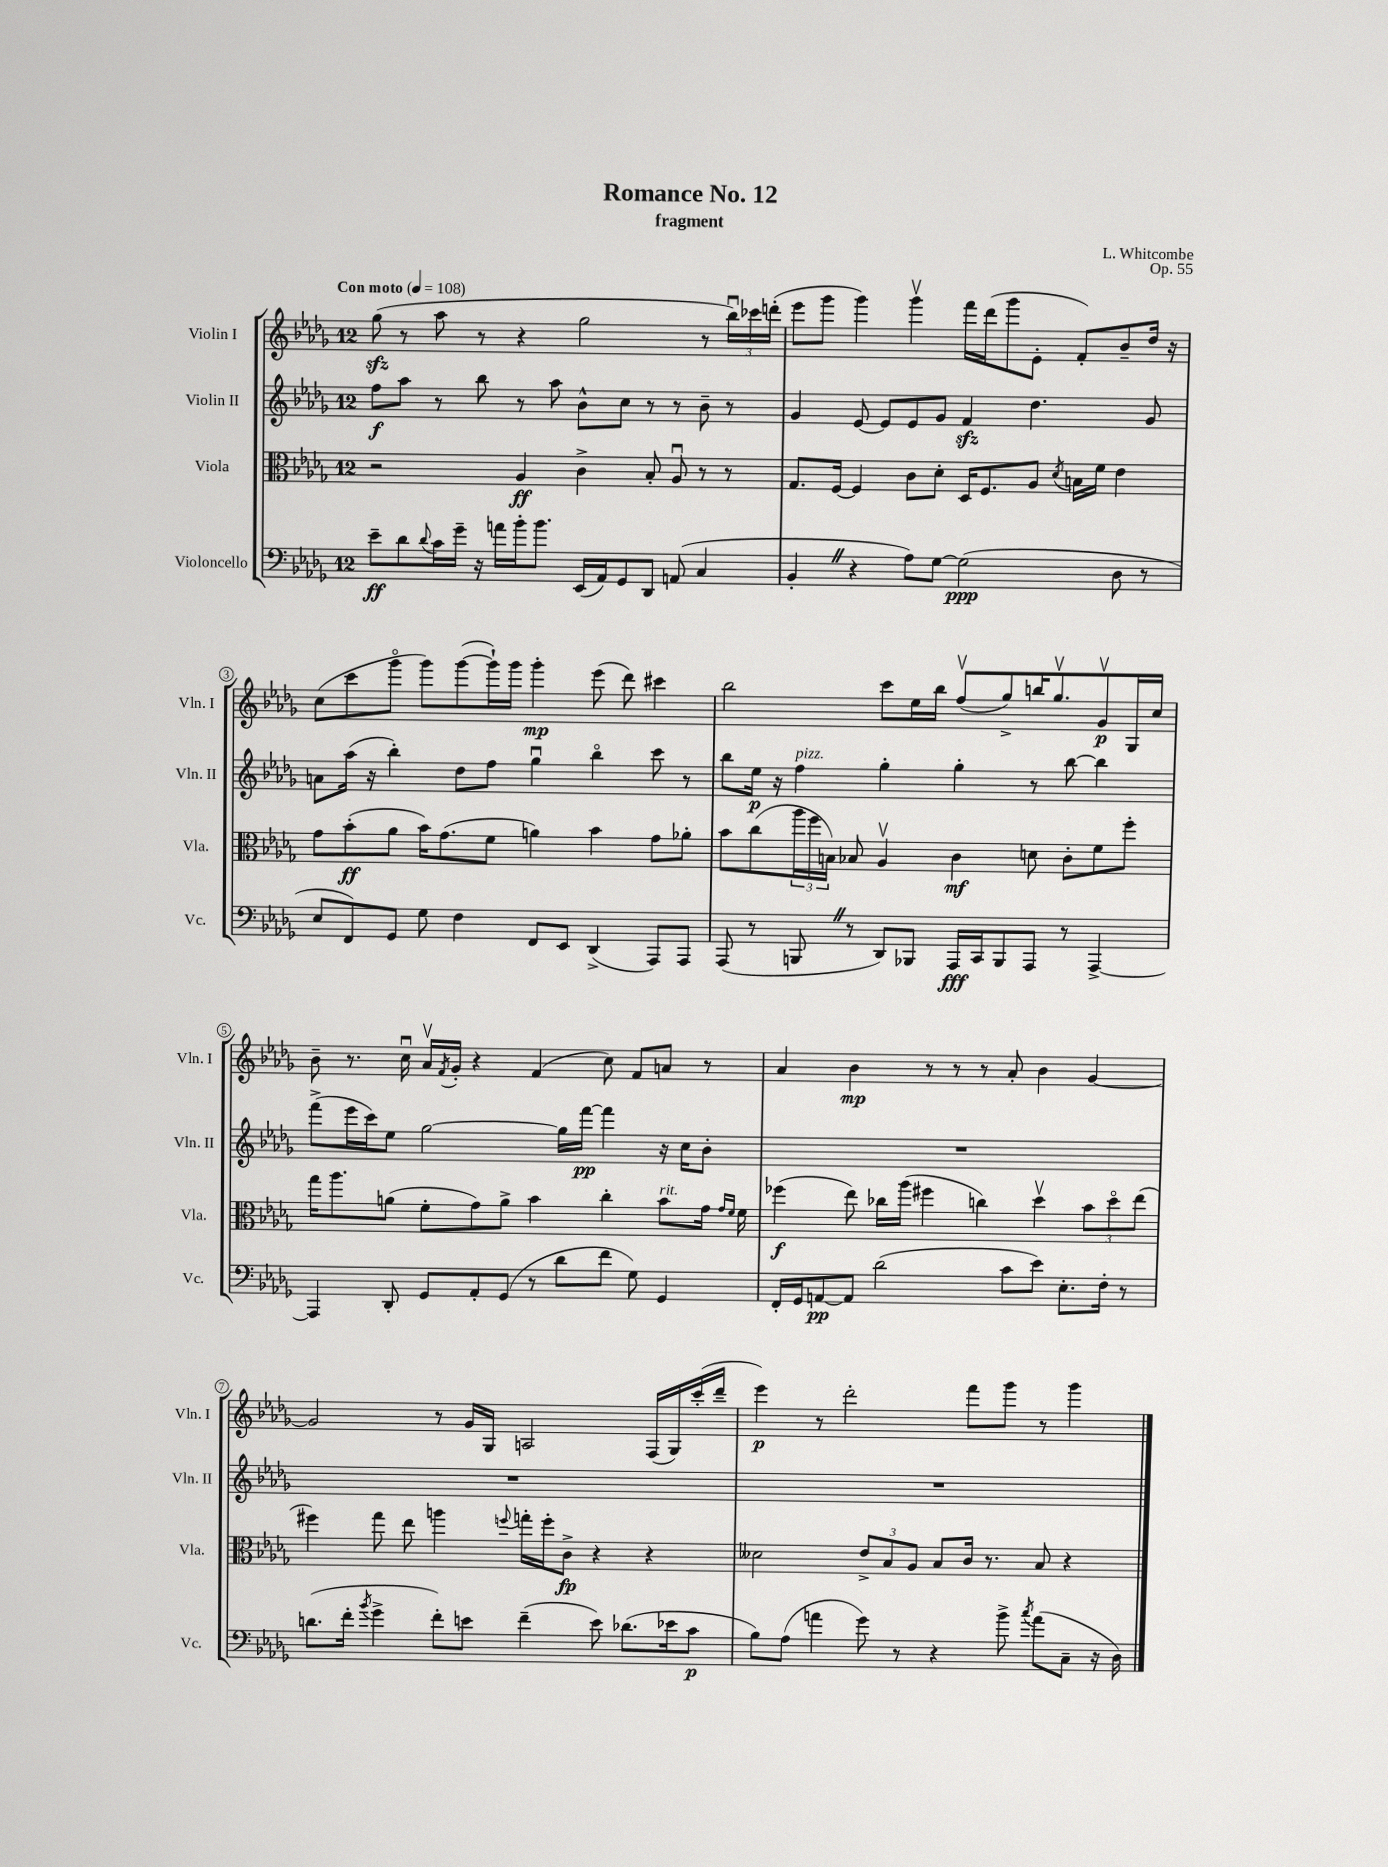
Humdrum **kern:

**kern	**dynam	**kern	**dynam	**kern	**dynam	**kern	**dynam
*part4	*part4	*part3	*part3	*part2	*part2	*part1	*part1
*staff4	*staff4	*staff3	*staff3	*staff2	*staff2	*staff1	*staff1
*I"Violoncello	*	*I"Viola	*	*I"Violin II	*	*I"Violin I	*
*I'Vc.	*	*I'Vla.	*	*I'Vln. II	*	*I'Vln. I	*
*clefF4	*	*clefC3	*	*clefG2	*	*clefG2	*
*k[b-e-a-d-g-]	*	*k[b-e-a-d-g-]	*	*k[b-e-a-d-g-]	*	*k[b-e-a-d-g-]	*
*M12/8	*	*M12/8	*	*M12/8	*	*M12/8	*
*MM108	*	*MM108	*	*MM108	*	*MM108	*
=1	=1	=1	=1	=1	=1	=1	=1
!	!	!	!	!	!	!LO:TX:a:B:t=Con moto	!
8e-~\L	ff	2r	.	8ff\L	f	(8gg-zz\	.
8d-\	.	.	.	8aa-\J	.	8r	.
8qqd-/	.	.	.	.	.	.	.
16c\L	.	.	.	8r	.	8aa-\	.
16g-~\JJ	.	.	.	.	.	.	.
16r	.	.	.	8bb-\	.	8r	.
16an\LL	.	.	.	.	.	.	.
16b-'\J	.	4A-/	ff	8r	.	4r	.
8.b-\J	.	.	.	.	.	.	.
.	.	.	.	8aa-\	.	.	.
(16EE-/LL	.	4c^\	.	8b-^^\L	.	2gg-\	.
16AA-/J)	.	.	.	.	.	.	.
8GG-/	.	.	.	8cc\J	.	.	.
8DD-/J	.	8B-'/	.	8r	.	.	.
(8AAn/	.	8A-u/	.	8r	.	.	.
4C/	.	8r	.	8b-~\	.	8r	.
.	.	8r	.	8r	.	24bb-u\LL)	.
.	.	.	.	.	.	24ccc-X\	.
.	.	.	.	.	.	(24dddn'\JJ	.
=2	=2	=2	=2	=2	=2	=2	=2
4BB-'Z/	.	8.G-/L	.	4g-/	.	8eee-\L	.
.	.	.	.	.	.	8ggg-\J	.
.	.	[16F/Jk	.	.	.	.	.
4r	.	4F/]	.	[8e-/	.	4ggg-\)	.
.	.	.	.	8e-/L]	.	.	.
8A-\L)	.	8c\L	.	8e-/	.	4ggg-v\	.
[8G-\J	.	8d-'\J	.	8g-/J	.	.	.
(2G-\]	ppp	16D-/KL	.	4fzz/	.	16fff\LL	.
.	.	8.F/	.	.	.	(16ddd-\J	.
.	.	.	.	.	.	8ggg-\	.
.	.	8A-/J	.	4.dd-\	.	8e-'\J	.
.	.	8qd-/	.	.	.	.	.
.	.	16Bn\LL	.	.	.	8f'/L)	.
.	.	16f\JJ	.	.	.	.	.
8D-\	.	4e-\	.	.	.	8b-~/	.
8r	.	.	.	8g-/	.	16dd-/Jk	.
.	.	.	.	.	.	16r	.
!!LO:LB:g=z
=3	=3	=3	=3	=3	=3	=3	=3
8E-/L	.	8g-\L	.	8an\L	.	(8cc\L	.
8FF/)	.	(8b-'\	ff	(16aa-\Jk	.	8ccc\	.
.	.	.	.	16r	.	.	.
8GG-/J	.	8a-\J	.	4bb-'\)	.	8ggg-\J	.
8G-\	.	16b-\KL)	.	.	.	8ggg-\L)	.
.	.	(8.g-\	.	.	.	.	.
4F\	.	.	.	8dd-\L	.	([8ggg-\	.
.	.	8f\J	.	8ff\J	.	16ggg-`\L])	.
.	.	.	.	.	.	16ggg-\JJ	.
8FF/L	.	4an\)	.	4gg-u\	.	4ggg-'\	mp
8EE-/J	.	.	.	.	.	.	.
(4DD-^/	.	4b-\	.	4bb-\	.	(8eee-\	.
.	.	.	.	.	.	8ddd-\)	.
8AAA-/L)	.	8g-\L	.	8ccc\	.	4ccc#X\	.
8AAA-/J	.	8a-X'\J	.	8r	.	.	.
=4	=4	=4	=4	=4	=4	=4	=4
(8AAA-/	.	8b-\L	.	8bb-\L	.	2bb-\	.
8r	.	(8cc\	.	16ee-\Jk	p	.	.
.	.	.	.	16r	.	.	.
!	!	!	!	!LO:TX:a:i:t=pizz.	!	!	!
8BBBnZ/	.	24aa-\L	.	4ff\	.	.	.
.	.	24ff\	.	.	.	.	.
.	.	24Bn\JJ)	.	.	.	.	.
8r	.	8B-X/	.	.	.	.	.
8DD-/L)	.	4A-v/	.	4gg-'\	.	8ccc\L	.
8BBB-X/J	.	.	.	.	.	16ee-\L	.
.	.	.	.	.	.	16bb-\JJ	.
16AAA-/LL	fff	4c\	mf	4gg-'\	.	(8ffv/L	.
16CC/J	.	.	.	.	.	.	.
8BBB-/	.	.	.	.	.	8gg-^/)	.
8AAA-/J	.	8dn\	.	8r	.	16bbn/K	.
.	.	.	.	.	.	8.gg-v/	.
8r	.	8c'\L	.	[8bb-\	.	.	.
[4AAA-^/	.	8f\	.	4bb-\]	.	8g-v/	p
.	.	8ff'\J	.	.	.	16G-/L	.
.	.	.	.	.	.	16cc/JJ	.
!!LO:LB:g=z
=5	=5	=5	=5	=5	=5	=5	=5
4AAA-/]	.	16gg-\KL	.	(8fff^\L	.	8b-~\	.
.	.	8.aa-\	.	.	.	.	.
.	.	.	.	16eee-\L	.	8.r	.
.	.	.	.	16ccc\J)	.	.	.
8DD-'/	.	(8an\J	.	8ee-\J	.	.	.
.	.	.	.	.	.	16ccu\	.
8GG-/L	.	8f'\L	.	[2gg-\	.	16a-v/LL	.
.	.	.	.	.	.	8qf/	.
.	.	.	.	.	.	16g-'/JJ	.
8AA-'/	.	8g-\)	.	.	.	4r	.
(8GG-/J	.	8a^\J	.	.	.	.	.
8r	.	4b-\	.	.	.	(4f/	.
8d-\L	.	.	.	16gg-\LL]	.	.	.
.	.	.	.	[16fff\JJ	pp	.	.
8f\J	.	4cc'\	.	4fff\]	.	8cc\)	.
8G-\)	.	.	.	.	.	8f/L	.
!	!	!LO:TX:a:i:t=rit.	!	!	!	!	!
4GG-/	.	8b-\L	.	16r	.	8an/J	.
.	.	.	.	16cc\KL	.	.	.
.	.	16g-\Jk	.	8b-'\J	.	8r	.
.	.	16qqg-/LL	.	.	.	.	.
.	.	16qqf/JJ	.	.	.	.	.
.	.	16f\	.	.	.	.	.
=6	=6	=6	=6	=6	=6	=6	=6
16FF'/LL	.	(4ff-X\	f	1.r	.	4a-/	.
16GG-/J	.	.	.	.	.	.	.
[8AAn/	pp	.	.	.	.	.	.
8AA/J]	.	8ee-\)	.	.	.	4b-\	mp
(2d-\	.	16cc-X\LL	.	.	.	.	.
.	.	(16aa-\JJ	.	.	.	.	.
.	.	4ff#X\	.	.	.	8r	.
.	.	.	.	.	.	8r	.
.	.	4ccn\)	.	.	.	8r	.
8c\L	.	.	.	.	.	8a-'/	.
8e-\J)	.	4dd-v\	.	.	.	4b-\	.
8.E-'\L	.	.	.	.	.	.	.
.	.	12b-\L	.	.	.	[4g-/	.
16F'\Jk	.	.	.	.	.	.	.
.	.	12dd-\	.	.	.	.	.
8r	.	.	.	.	.	.	.
.	.	(12ee-\J	.	.	.	.	.
!!LO:LB:g=z
=7	=7	=7	=7	=7	=7	=7	=7
(8.dn\L	.	4ff#X\)	.	1.r	.	2g-/]	.
16f'\Jk	.	.	.	.	.	.	.
8qb-/	.	.	.	.	.	.	.
4g-^\	.	8gg-\	.	.	.	.	.
.	.	8ee-\	.	.	.	.	.
8f'\L)	.	4aan\	.	.	.	8r	.
8en\J	.	.	.	.	.	16g-/LL	.
.	.	.	.	.	.	16G-/JJ	.
.	.	8qqffn/	.	.	.	.	.
(4f~\	.	16ggn'\LL	.	.	.	2An/	.
.	.	16ff'\J	.	.	.	.	.
.	.	8c^\J	fp	.	.	.	.
8e\)	.	4r	.	.	.	.	.
(8.d-X\L	.	.	.	.	.	.	.
.	.	4r	.	.	.	(16F/LL	.
16e-X\k	.	.	.	.	.	16G-/)	.
8c\J	p	.	.	.	.	(16ccc'/	.
.	.	.	.	.	.	16ddd-~/JJ	.
=8	=8	=8	=8	=8	=8	=8	=8
8B-\L)	.	2d--X\	.	1.r	.	4eee-\)	p
(8A-\J	.	.	.	.	.	.	.
4an\	.	.	.	.	.	8r	.
.	.	.	.	.	.	2ddd-'\	.
8g-\)	.	12e-^/L	.	.	.	.	.
.	.	12B-/	.	.	.	.	.
8r	.	.	.	.	.	.	.
.	.	12A-/J	.	.	.	.	.
4r	.	8B-/L	.	.	.	.	.
.	.	16c/Jk	.	.	.	8fff\L	.
.	.	8.r	.	.	.	.	.
8b-^\	.	.	.	.	.	8ggg-\J	.
8qcc/	.	.	.	.	.	.	.
(8a\L	.	8B-/	.	.	.	8r	.
8C~\J	.	4r	.	.	.	4ggg-\	.
16r	.	.	.	.	.	.	.
16D-\)	.	.	.	.	.	.	.
==	==	==	==	==	==	==	==
*-	*-	*-	*-	*-	*-	*-	*-
